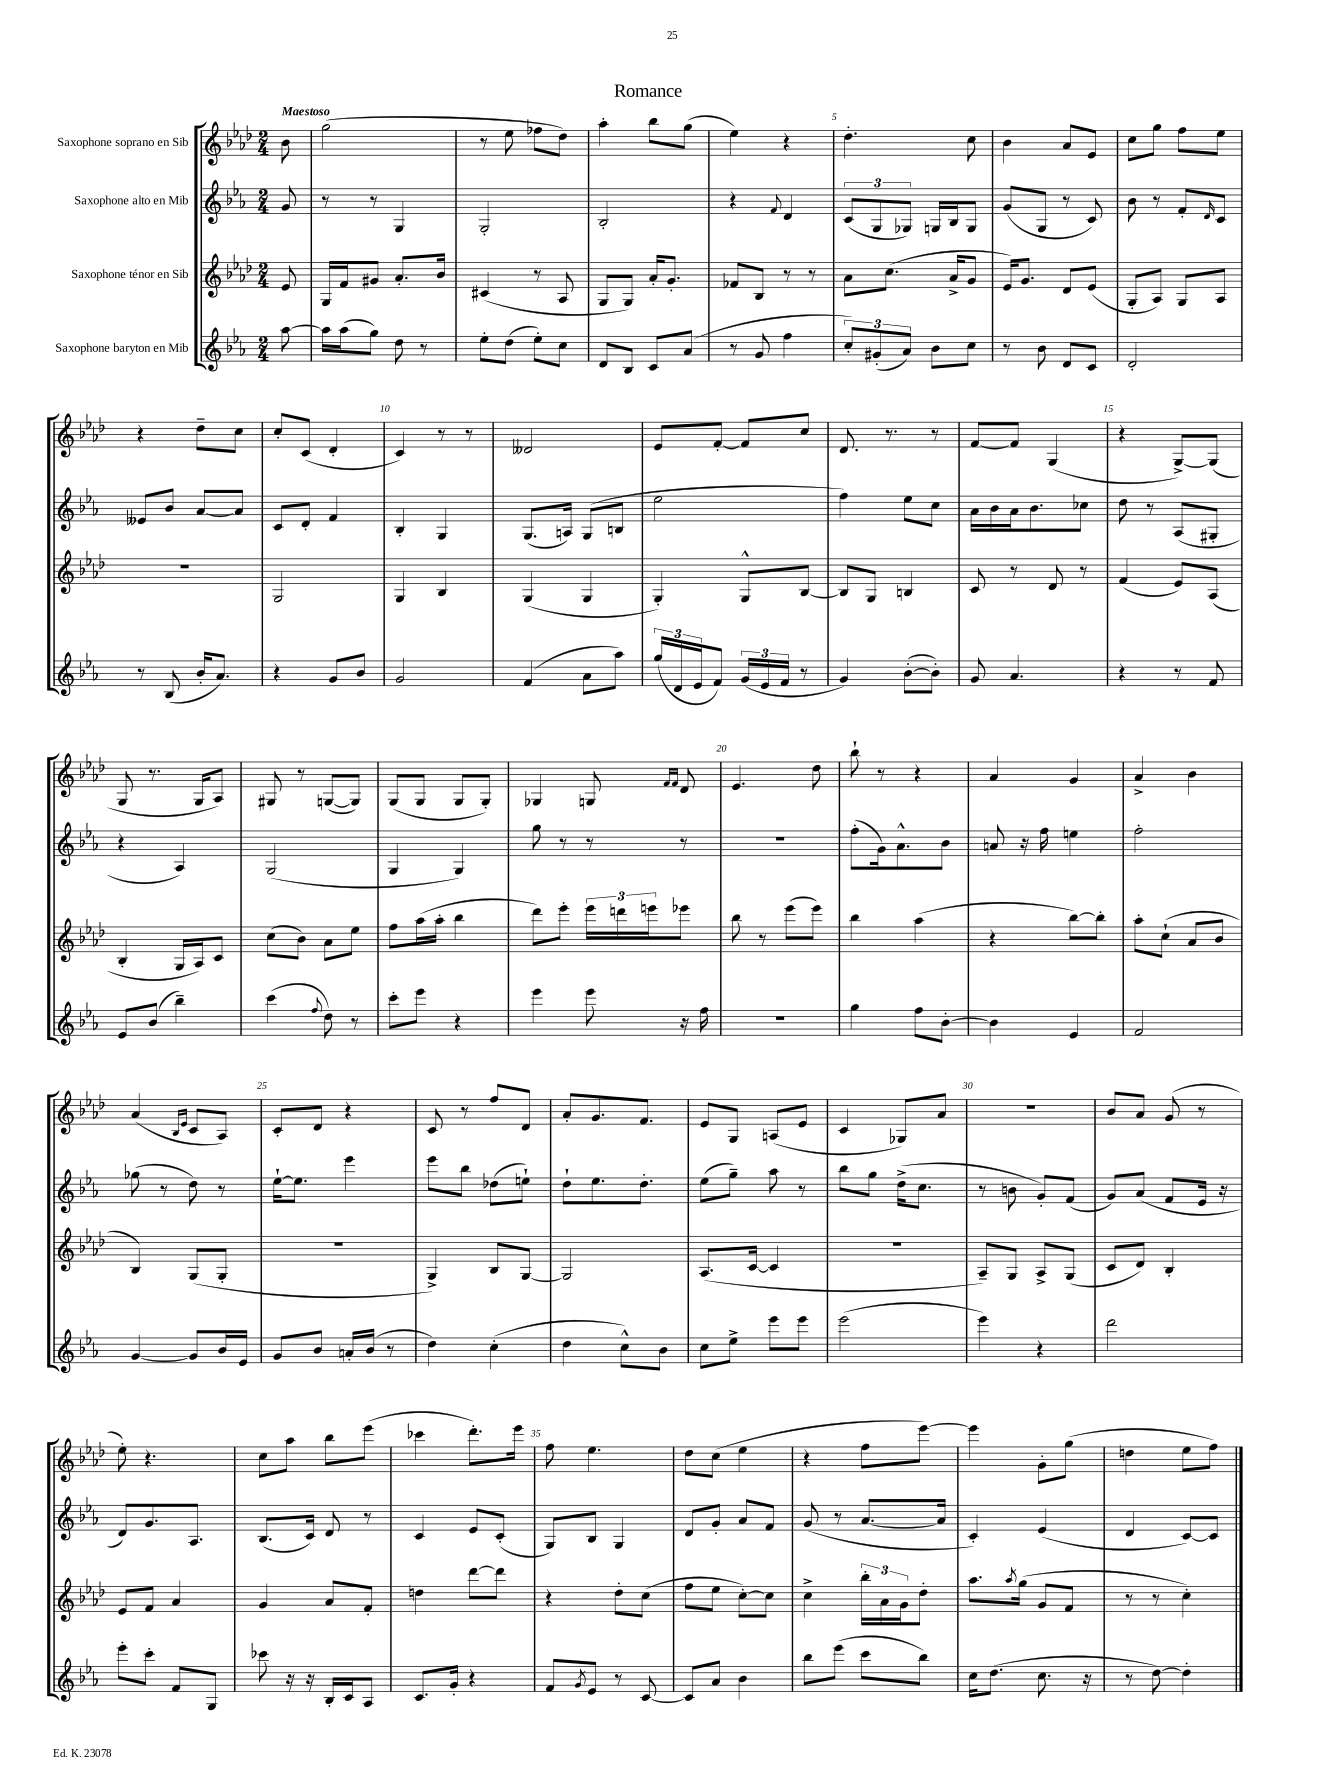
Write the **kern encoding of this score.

**kern	**kern	**kern	**kern
*staff4	*staff3	*staff2	*staff1
*clefG2	*clefG2	*clefG2	*clefG2
*k[b-e-a-]	*k[b-e-a-d-]	*k[b-e-a-]	*k[b-e-a-d-]
*M2/4	*M2/4	*M2/4	*M2/4
[8aa-	8e-	8g	8b-
=	=	=	=
16aa-]	16G	8r	(2gg
(16aa-	16f	.	.
8gg)	8g#	8r	.
8dd	8.a-'	4G	.
8r	.	.	.
.	16b-	.	.
=	=	=	=
8ee-'	(4c#	2G'	8r
(8dd	.	.	8ee-
8ee-')	8r	.	8ff-
8cc	8A-	.	8dd-)
=	=	=	=
8d	8G	2B-'	4aa-'
8B-	8G)	.	.
8c	16a-'	.	8bb-
.	8.g'	.	.
(8a-	.	.	(8gg
=	=	=	=
8r	8f-	4r	4ee-)
8g	8B-	.	.
.	.	8qqf	.
4ff	8r	4d	4r
.	8r	.	.
=	=	=	=
12cc')	8a-	(12c	4.dd-'
(12g#'	.	12G	.
.	(8.cc	.	.
12a-)	.	12G-)	.
8b-	.	16G	.
.	16a-^	16B-	.
8cc	8g	8G	8cc
=	=	=	=
8r	16e-)	(8g	4b-
.	8.g	.	.
8b-	.	8G	.
8d	8d-	8r	8a-
8c	(8e-	8c)	8e-
=	=	=	=
2d'	8G'	8b-	8cc
.	8A-)	8r	8gg
.	8G	8f'	8ff
.	.	16qqd	.
.	8A-	8c	8ee-
=	=	=	=
8r	2r	8e--	4r
(8B-	.	8b-	.
16b-'	.	[8a-	8dd-~
8.a-)	.	.	.
.	.	8a-]	8cc
=	=	=	=
4r	2G	8c	8cc'
.	.	8d'	(8c
8g	.	4f	4d-'
8b-	.	.	.
=	=	=	=
2g	4G	4B-'	4c)
.	4B-	4G	8r
.	.	.	8r
=	=	=	=
(4f	(4G	(8.G	2d--
.	.	16A)	.
8a-	4G	(8G	.
8aa-)	.	8B	.
=	=	=	=
(24gg	4G')	2ee-	8e-
24d	.	.	.
24e-	.	.	.
8f)	.	.	[8f'
(24g	8G^^	.	8f]
24e-	.	.	.
24f	.	.	.
8r	[8B-	.	8cc
=	=	=	=
4g)	8B-]	4ff)	8.d-
.	8G	.	.
.	.	.	8.r
([8b-'	4B	8ee-	.
8b-'])	.	8cc	8r
=	=	=	=
8g	8c	16a-	[8f
.	.	16b-	.
4.a-	8r	16a-	8f]
.	.	8.b-	.
.	8d-	.	(4G
.	8r	8cc-	.
=	=	=	=
4r	(4f	8dd	4r
.	.	8r	.
8r	8e-)	(8A-	[8G^)
8f	(8A-	8G#'	(8G]
=	=	=	=
8e-	4B-'	4r	8G
(8b-	.	.	8.r
4bb-~)	16G	4A-)	.
.	16A-)	.	16G
.	8c	.	8A-)
=	=	=	=
(4ccc	(8cc	(2G	8G#
.	8b-)	.	8r
8qqff	.	.	.
8dd)	8a-	.	([8G
8r	8ee-	.	8G])
=	=	=	=
8ccc'	8ff	4G	(8G
8eee-	(16aa-	.	8G
.	16aa-'	.	.
4r	4bb-	4G)	8G
.	.	.	8G')
=	=	=	=
4eee-	8ddd-)	8gg	4G-
.	8eee-'	8r	.
8eee-	24eee-	8r	8G
.	24ddd	.	.
.	24eee	.	.
.	.	.	16qqf
.	.	.	16qqf
16r	8eee-	8r	8d-
16ff	.	.	.
=	=	=	=
2r	8bb-	2r	4.e-
.	8r	.	.
.	(8eee-	.	.
.	8eee-)	.	8dd-
=	=	=	=
4gg	4bb-	(8ff'	8bb-`
.	.	16g)	8r
.	.	8.a-^^	.
8ff	(4aa-	.	4r
[8b-'	.	8b-	.
=	=	=	=
4b-]	4r	8a	4a-
.	.	16r	.
.	.	16ff	.
4e-	[8bb-)	4ee	4g
.	8bb-']	.	.
=	=	=	=
2f	8aa-'	2ff'	4a-^
.	(8cc`	.	.
.	8a-	.	4b-
.	8b-	.	.
=	=	=	=
[4g	4B-)	(8gg-	(4a-
.	.	8r	.
.	.	.	16qqB-
.	.	.	16qqe-
8g]	(8G	8dd)	8c
16b-	8G'	8r	8A-)
16e-	.	.	.
=	=	=	=
8g	2r	[16ee-`	8c'
.	.	8.ee-]	.
8b-	.	.	8d-
16a'	.	4eee-	4r
(16b-	.	.	.
8r	.	.	.
=	=	=	=
4dd)	4G^)	8eee-	8c
.	.	8bb-	8r
(4cc'	8B-	(8dd-	8ff
.	[8G	8ee`)	8d-
=	=	=	=
4dd	2G]	8dd`	8a-'
.	.	8.ee-	8.g
8cc^^)	.	.	.
.	.	8.dd'	8.f
8b-	.	.	.
=	=	=	=
8cc	(8.A-	(8ee-	8e-
8ee-^	.	8gg~)	8G
.	[16c	.	.
8eee-	4c]	8aa-	(8A
8eee-	.	8r	8e-
=	=	=	=
(2eee-	2r	8bb-	4c
.	.	8gg	.
.	.	(16dd^	8G-)
.	.	8.cc	.
.	.	.	8a-
=	=	=	=
4eee-)	8A-~)	8r	2r
.	8G	8b	.
4r	8A-^	8g')	.
.	(8G	(8f	.
=	=	=	=
2ddd	8c	8g)	8b-
.	8d-)	(8a-	8a-
.	4B-'	8f	(8g
.	.	16e-	8r
.	.	16r	.
=	=	=	=
8eee-'	8e-	8d)	8ee-')
8ccc'	8f	8.g	4.r
8f	4a-	.	.
.	.	8.A-	.
8G	.	.	.
=	=	=	=
8ccc-	4g	(8.B-	8cc
16r	.	.	8aa-
16r	.	16c)	.
16B-'	8a-	8d	8bb-
16c	.	.	.
8A-	8f'	8r	(8eee-
=	=	=	=
8.c	4dd	4c	4ccc-
16g'	.	.	.
4r	[8ddd-	8e-	8.ddd-')
.	8ddd-]	(8c'	.
.	.	.	16eee-
=	=	=	=
8f	4r	8G)	8ff
8qg	.	.	.
8e-	.	8B-	4.ee-
8r	8dd-'	4G	.
[8c	(8cc	.	.
=	=	=	=
8c]	8ff	8d	8dd-
8a-	8ee-	8g'	(8cc
4b-	[8cc')	8a-	4ee-
.	8cc]	8f	.
=	=	=	=
8bb-	4cc^	(8g	4r
(8eee-	.	8r	.
8ccc	24bb-'	[8.a-	8ff
.	24a-	.	.
.	24g	.	.
8bb-)	8dd-'	.	[8eee-)
.	.	16a-]	.
=	=	=	=
16cc	8.aa-	4c')	4eee-]
(8.dd	.	.	.
.	8qaa-	.	.
.	(16gg	.	.
8.cc	8g	(4e-	8g'
.	8f	.	(8gg
16r	.	.	.
=	=	=	=
8r	8r	4d	4dd
[8dd)	8r	.	.
4dd']	4cc')	[8c)	8ee-
.	.	8c]	8ff)
==	==	==	==
*-	*-	*-	*-
